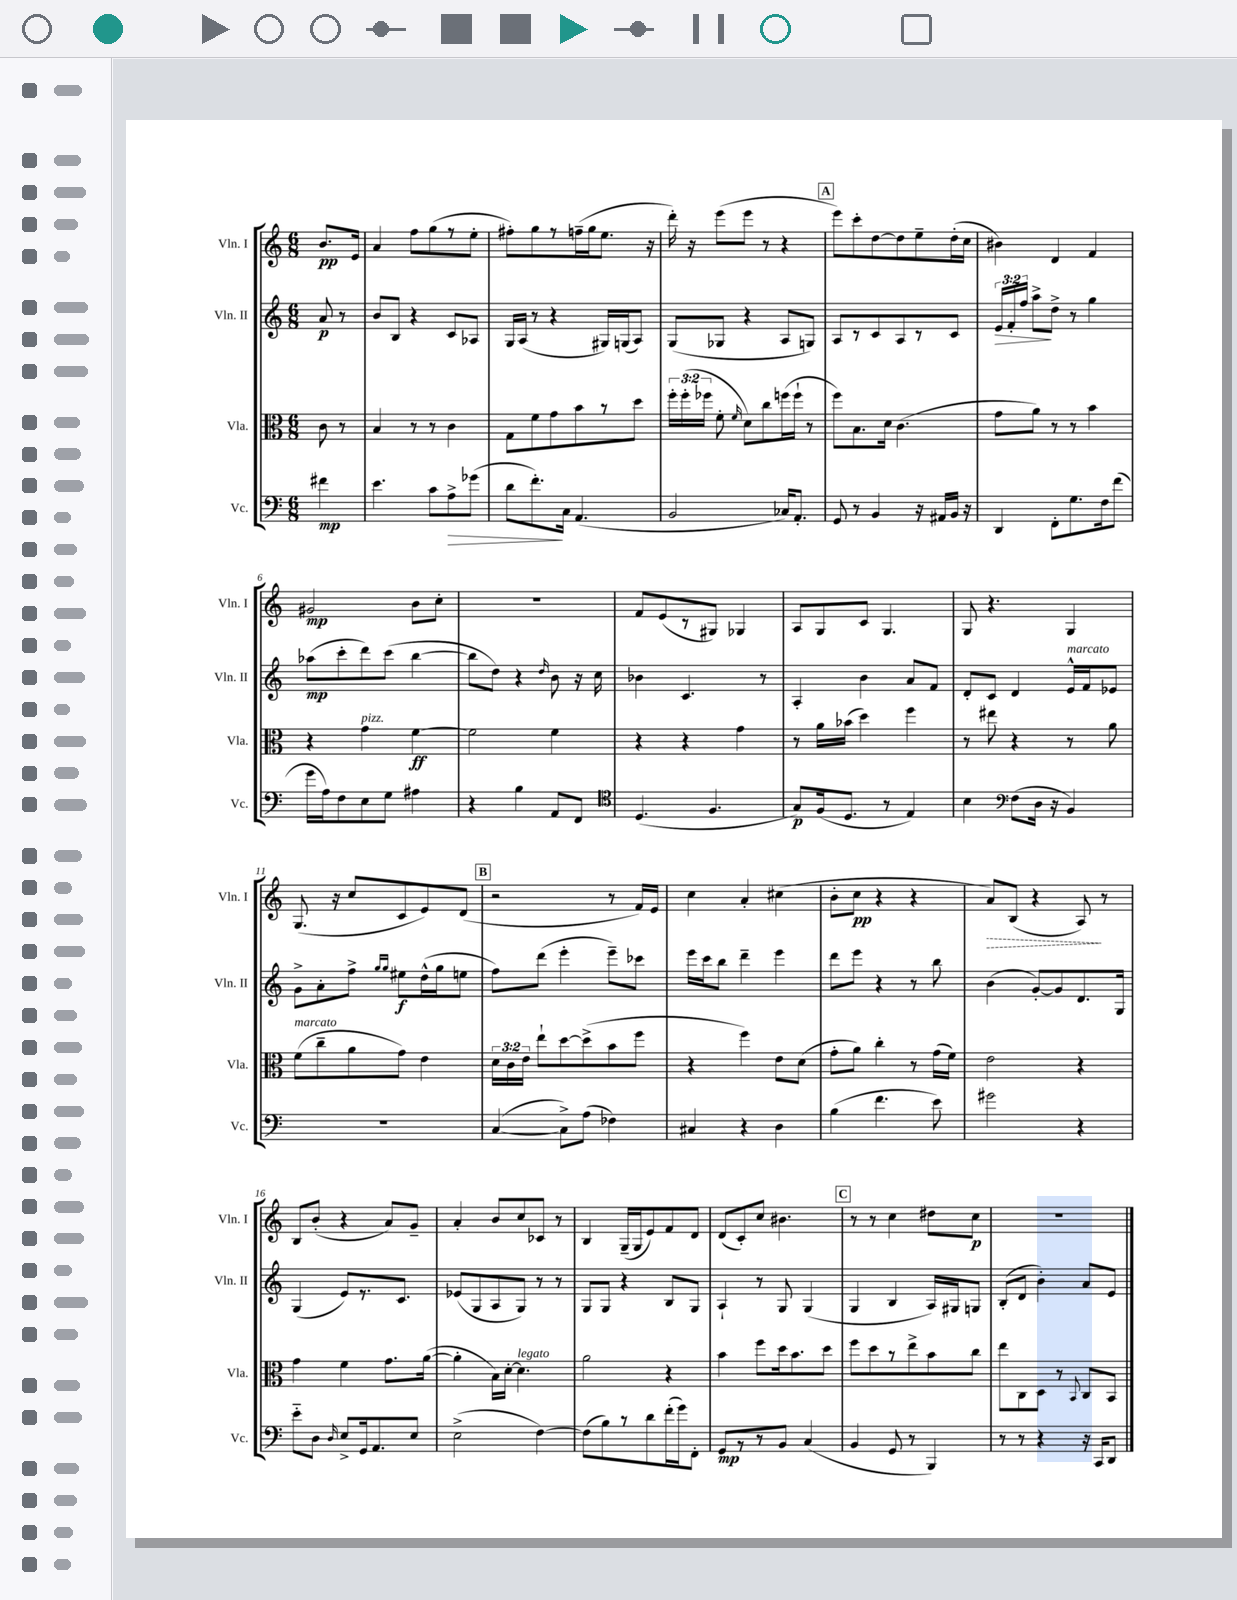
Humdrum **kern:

**kern	**dynam	**kern	**dynam	**kern	**dynam	**kern	**dynam
*part4	*part4	*part3	*part3	*part2	*part2	*part1	*part1
*staff4	*staff4	*staff3	*staff3	*staff2	*staff2	*staff1	*staff1
*I"Vc.	*	*I"Vla.	*	*I"Vln. II	*	*I"Vln. I	*
*I'Vc.	*	*I'Vla.	*	*I'Vln. II	*	*I'Vln. I	*
*clefF4	*	*clefC3	*	*clefG2	*	*clefG2	*
*k[]	*	*k[]	*	*k[]	*	*k[]	*
*M6/8	*	*M6/8	*	*M6/8	*	*M6/8	*
=	=	=	=	=	=	=	=
4f#X\	mp	8c\	.	8a/	p	8.b/L	pp
.	.	8r	.	8r	.	.	.
.	.	.	.	.	.	16e/Jk	.
=1	=1	=1	=1	=1	=1	=1	=1
4.e\	.	4B/	.	8b/L	.	4a/	.
.	.	.	.	8B/J	.	.	.
.	.	8r	.	4r	.	8ff\L	.
8c\L	.	8r	.	.	.	(8gg\	.
!	!LO:HP:b	!	!	!	!	!	!
8A^\	>	4c\	.	8c/L	.	8r	.
(8g-X\J	.	.	.	8A-X/J	.	8ee'\J	.
=2	=2	=2	=2	=2	=2	=2	=2
8d\L	.	8G\L	.	16G/LL	.	8ff#X'\L)	.
.	.	.	.	(16A/JJ	.	.	.
8.f'\)	.	8f\	.	8r	.	8gg\	.
.	.	8g\	.	4r	.	8r	.
16C\Jk	]	.	.	.	.	.	.
(4.AA/	.	8b\	.	.	.	(16ffn~\L	.
.	.	.	.	.	.	16gg\J	.
.	.	8r	.	16G#X/LL)	.	8.ee\J	.
.	.	.	.	(16Gn/J	.	.	.
.	.	8dd\J	.	8A/J)	.	.	.
.	.	.	.	.	.	16r	.
=3	=3	=3	=3	=3	=3	=3	=3
2BB/	.	24ff'\LL	.	(8G/L	.	16ddd'\)	.
.	.	(24ff'\	.	.	.	.	.
.	.	.	.	.	.	16r	.
.	.	24ff-X\JJ	.	.	.	.	.
.	.	8f'\	.	8G-X/J	.	(8eee\L	.
.	.	16qqf/	.	.	.	.	.
.	.	8d\L)	.	4r	.	8eee\J	.
.	.	8cc\	.	.	.	8r	.
16C-X/KL)	.	(16ffn\L	.	8A/L	.	4r	.
8.AA'/J	.	16ff`\JJ	.	.	.	.	.
.	.	8r	.	8Gn/J)	.	.	.
!!LO:REH:place=s1:t=A
=4	=4	=4	=4	=4	=4	=4	=4
8GG/	.	8ff\L)	.	8A/L	.	8eee\L)	.
8r	.	8.B\	.	8r	.	8ccc'\	.
4BB/	.	.	.	8c/	.	[8dd\	.
.	.	16d\Jk	.	.	.	.	.
.	.	(4.c\	.	8A/	.	8dd\]	.
16r	.	.	.	8r	.	8ee~\	.
16AA#X/LL	.	.	.	.	.	.	.
16BB/JJ	.	.	.	8c/J	.	(16dd'\L	.
16r	.	.	.	.	.	16cc\JJ	.
=5	=5	=5	=5	=5	=5	=5	=5
!	!	!	!	!	!LO:HP:b	!	!
4DD/	.	8g\L	.	24e/LL	>	4b#X\)	.
.	.	.	.	24f'/	.	.	.
.	.	.	.	24ff/JJ	.	.	.
.	.	8a\J)	.	8aa^\L	.	.	.
8FF'\L	.	8r	.	8dd^\J	]	4d/	.
8.G\	.	8r	.	8r	.	.	.
.	.	4b\	.	4gg\	.	4f/	.
16F\k	.	.	.	.	.	.	.
(8f\J	.	.	.	.	.	.	.
!!LO:LB:g=z
=6	=6	=6	=6	=6	=6	=6	=6
16g\LL	.	4r	.	(8aa-X\L	mp	2g#X/	mp
16A\J)	.	.	.	.	.	.	.
8F\	.	.	.	8ccc'\	.	.	.
!	!	!LO:TX:a:i:t=pizz.	!	!	!	!	!
8E\	.	4g\	.	8ddd\)	.	.	.
8G\J	.	.	.	(8ccc\J	.	.	.
4A#X\	.	[4f\	ff	[4bb\	.	8b\L	.
.	.	.	.	.	.	8cc'\J	.
=7	=7	=7	=7	=7	=7	=7	=7
4r	.	2f\]	.	8bb\L]	.	2.r	.
.	.	.	.	8dd\J)	.	.	.
4B\	.	.	.	4r	.	.	.
.	.	.	.	16qqdd/	.	.	.
8AA/L	.	4f\	.	8b\	.	.	.
8FF/J	.	.	.	16r	.	.	.
.	.	.	.	16cc\	.	.	.
=8	=8	=8	=8	=8	=8	=8	=8
*clefC4	*	*	*	*	*	*	*
(4.D/	.	4r	.	4b-X\	.	8f/L	.
.	.	.	.	.	.	(8e/	.
.	.	4r	.	4.c/	.	8r	.
4.F/	.	.	.	.	.	8G#X/J)	.
.	.	4g\	.	.	.	4G-X/	.
.	.	.	.	8r	.	.	.
=9	=9	=9	=9	=9	=9	=9	=9
8G/L)	p	8r	.	4A'/	.	8A/L	.
(16F/k	.	16a\LL	.	.	.	8G/	.
8.D/J	.	(16b-X\JJ	.	.	.	.	.
.	.	4dd\)	.	4b\	.	8c/J	.
8r	.	.	.	.	.	4.G/	.
4E/)	.	4ff\	.	8a/L	.	.	.
.	.	.	.	8f/J	.	.	.
=10	=10	=10	=10	=10	=10	=10	=10
4B\	.	8r	.	8d'/L	.	8G/	.
.	.	8ee#X\	.	8c/J	.	4.r	.
*clefF4	*	*	*	*	*	*	*
(8F\L	.	4r	.	4d/	.	.	.
16D\Jk	.	.	.	.	.	.	.
16r	.	.	.	.	.	.	.
!	!	!	!	!LO:TX:a:i:t=marcato	!	!	!
4BB/)	.	8r	.	16e^^/LL	.	4G/	.
.	.	.	.	16f/J	.	.	.
.	.	8a\	.	8e-X/J	.	.	.
!!LO:LB:g=z
=11	=11	=11	=11	=11	=11	=11	=11
!	!	!LO:TX:a:i:t=marcato	!	!	!	!	!
2.r	.	(8f\L	.	8g^\L	.	(8.G/	.
.	.	8cc~\	.	8a'\	.	.	.
.	.	.	.	.	.	16r	.
.	.	8a\	.	8ff^\J	.	8cc/L	.
.	.	.	.	16qqgg/LL	.	.	.
.	.	.	.	16qqgg/JJ	.	.	.
.	.	8g\J)	.	8ee#X\L	f	8c/	.
.	.	4e\	.	(16dd^^\L	.	8e/)	.
.	.	.	.	16gg\J	.	.	.
.	.	.	.	8een\J	.	(8d/J	.
!!LO:REH:place=s1:t=B
=12	=12	=12	=12	=12	=12	=12	=12
([4C/	.	24d\LL	.	8ff\L)	.	2r	.
.	.	24c\	.	.	.	.	.
.	.	24e\JJ	.	.	.	.	.
.	.	8ee`\L	.	(8ddd\J	.	.	.
8C^\L])	.	[8dd\	.	4eee'\	.	.	.
(8A\J	.	(8dd^\]	.	.	.	.	.
4F-X\)	.	8b\	.	8eee~\L)	.	8r	.
.	.	8ff\J	.	8ccc-X\J	.	16f/LL)	.
.	.	.	.	.	.	16e/JJ	.
=13	=13	=13	=13	=13	=13	=13	=13
4C#X/	.	4r	.	16eee\LL	.	4cc\	.
.	.	.	.	16ccc\J	.	.	.
.	.	.	.	8bb\J	.	.	.
4r	.	4ff\)	.	4ddd~\	.	4a'/	.
4D\	.	8e\L	.	4eee\	.	(4cc#X\	.
.	.	(8d\J	.	.	.	.	.
=14	=14	=14	=14	=14	=14	=14	=14
(4B\	.	8g'\L	.	8ddd\L	.	8b'\L	.
.	.	8a\J)	.	8eee\J	.	8cc\J	pp
4.f\	.	4cc'\	.	4r	.	4r	.
.	.	8r	.	8r	.	4r	.
8e\)	.	(16g\LL	.	8bb\	.	.	.
.	.	16f\JJ)	.	.	.	.	.
=15	=15	=15	=15	=15	=15	=15	=15
!	!	!	!	!	!	!	!LO:HP:b
2g#X\	.	2e\	.	(4b\	.	8a/L)	>
.	.	.	.	.	.	(8B/J	.
.	.	.	.	[8g'/L)	.	4r	.
.	.	.	.	8g/]	.	.	.
4r	.	4r	.	8.d/	.	8A/)	.
.	.	.	.	.	.	8r	]
.	.	.	.	16G/Jk	.	.	.
!!LO:LB:g=z
=16	=16	=16	=16	=16	=16	=16	=16
8e\L	.	4g\	.	(4G/	.	8B/L	.
8D\J	.	.	.	.	.	(8b'/J	.
16qqD/	.	.	.	.	.	.	.
8E^/L	.	4f\	.	8e/L)	.	4r	.
16GG/k	.	.	.	8.r	.	.	.
8.AA/	.	.	.	.	.	.	.
.	.	8.g\L	.	.	.	8a/L)	.
.	.	.	.	8.c/J	.	.	.
8E/J	.	.	.	.	.	8g~/J	.
.	.	([16a\Jk	.	.	.	.	.
=17	=17	=17	=17	=17	=17	=17	=17
(2E^\	.	4a'\]	.	(8e-X/L	.	4a'/	.
.	.	.	.	8G/	.	.	.
.	.	16B\LL)	.	8A/	.	8b/L	.
.	.	[16d'\JJ	.	.	.	.	.
!	!	!LO:TX:a:i:t=legato	!	!	!	!	!
.	.	4.d\]	.	8G/J)	.	8cc/	.
[4F\)	.	.	.	8r	.	8c-X/J	.
.	.	.	.	8r	.	8r	.
=18	=18	=18	=18	=18	=18	=18	=18
(8F\L]	.	2a\	.	8G/L	.	4B/	.
8B\)	.	.	.	8G/J	.	.	.
8r	.	.	.	4r	.	(16G~/LL	.
.	.	.	.	.	.	16G/J	.
8d\	.	.	.	.	.	8e/)	.
(16f'\L	.	4r	.	8B/L	.	8f/	.
16g\J)	.	.	.	.	.	.	.
8FF'\J	.	.	.	8G/J	.	8d/J	.
=19	=19	=19	=19	=19	=19	=19	=19
8GG/L	mp	4b\	.	4A`/	.	(8d/L	.
8r	.	.	.	.	.	8c'/)	.
8r	.	8ff\L	.	8r	.	8cc/J	.
8BB/J	.	16dd\k	.	8G/	.	4.b#X\	.
.	.	8.b\	.	.	.	.	.
(4C/	.	.	.	(4G/	.	.	.
.	.	8dd\J	.	.	.	.	.
!!LO:REH:place=s1:t=C
=20	=20	=20	=20	=20	=20	=20	=20
4BB/	.	8ff\L	.	4G/	.	8r	.
.	.	8dd\	.	.	.	8r	.
8GG/	.	8r	.	4B/	.	4cc\	.
8r	.	8ee^\	.	.	.	.	.
4BBB/)	.	8b\	.	16A/LL)	.	8dd#X\L	.
.	.	.	.	16G#X/J	.	.	.
.	.	8cc\J	.	8Gn/J	.	8cc\J	p
=21	=21	=21	=21	=21	=21	=21	=21
8r	.	8ee\L	.	(8B'/L	.	2.r	.
8r	.	8C\	.	8d/J	.	.	.
4r	.	8D\J	.	4b'\)	.	.	.
.	.	8r	.	.	.	.	.
.	.	8qqBB/	.	.	.	.	.
16r	.	8C/L	.	8a/L	.	.	.
16CC/KL	.	.	.	.	.	.	.
8DD/J	.	8BB/J	.	8e/J	.	.	.
==	==	==	==	==	==	==	==
*-	*-	*-	*-	*-	*-	*-	*-
